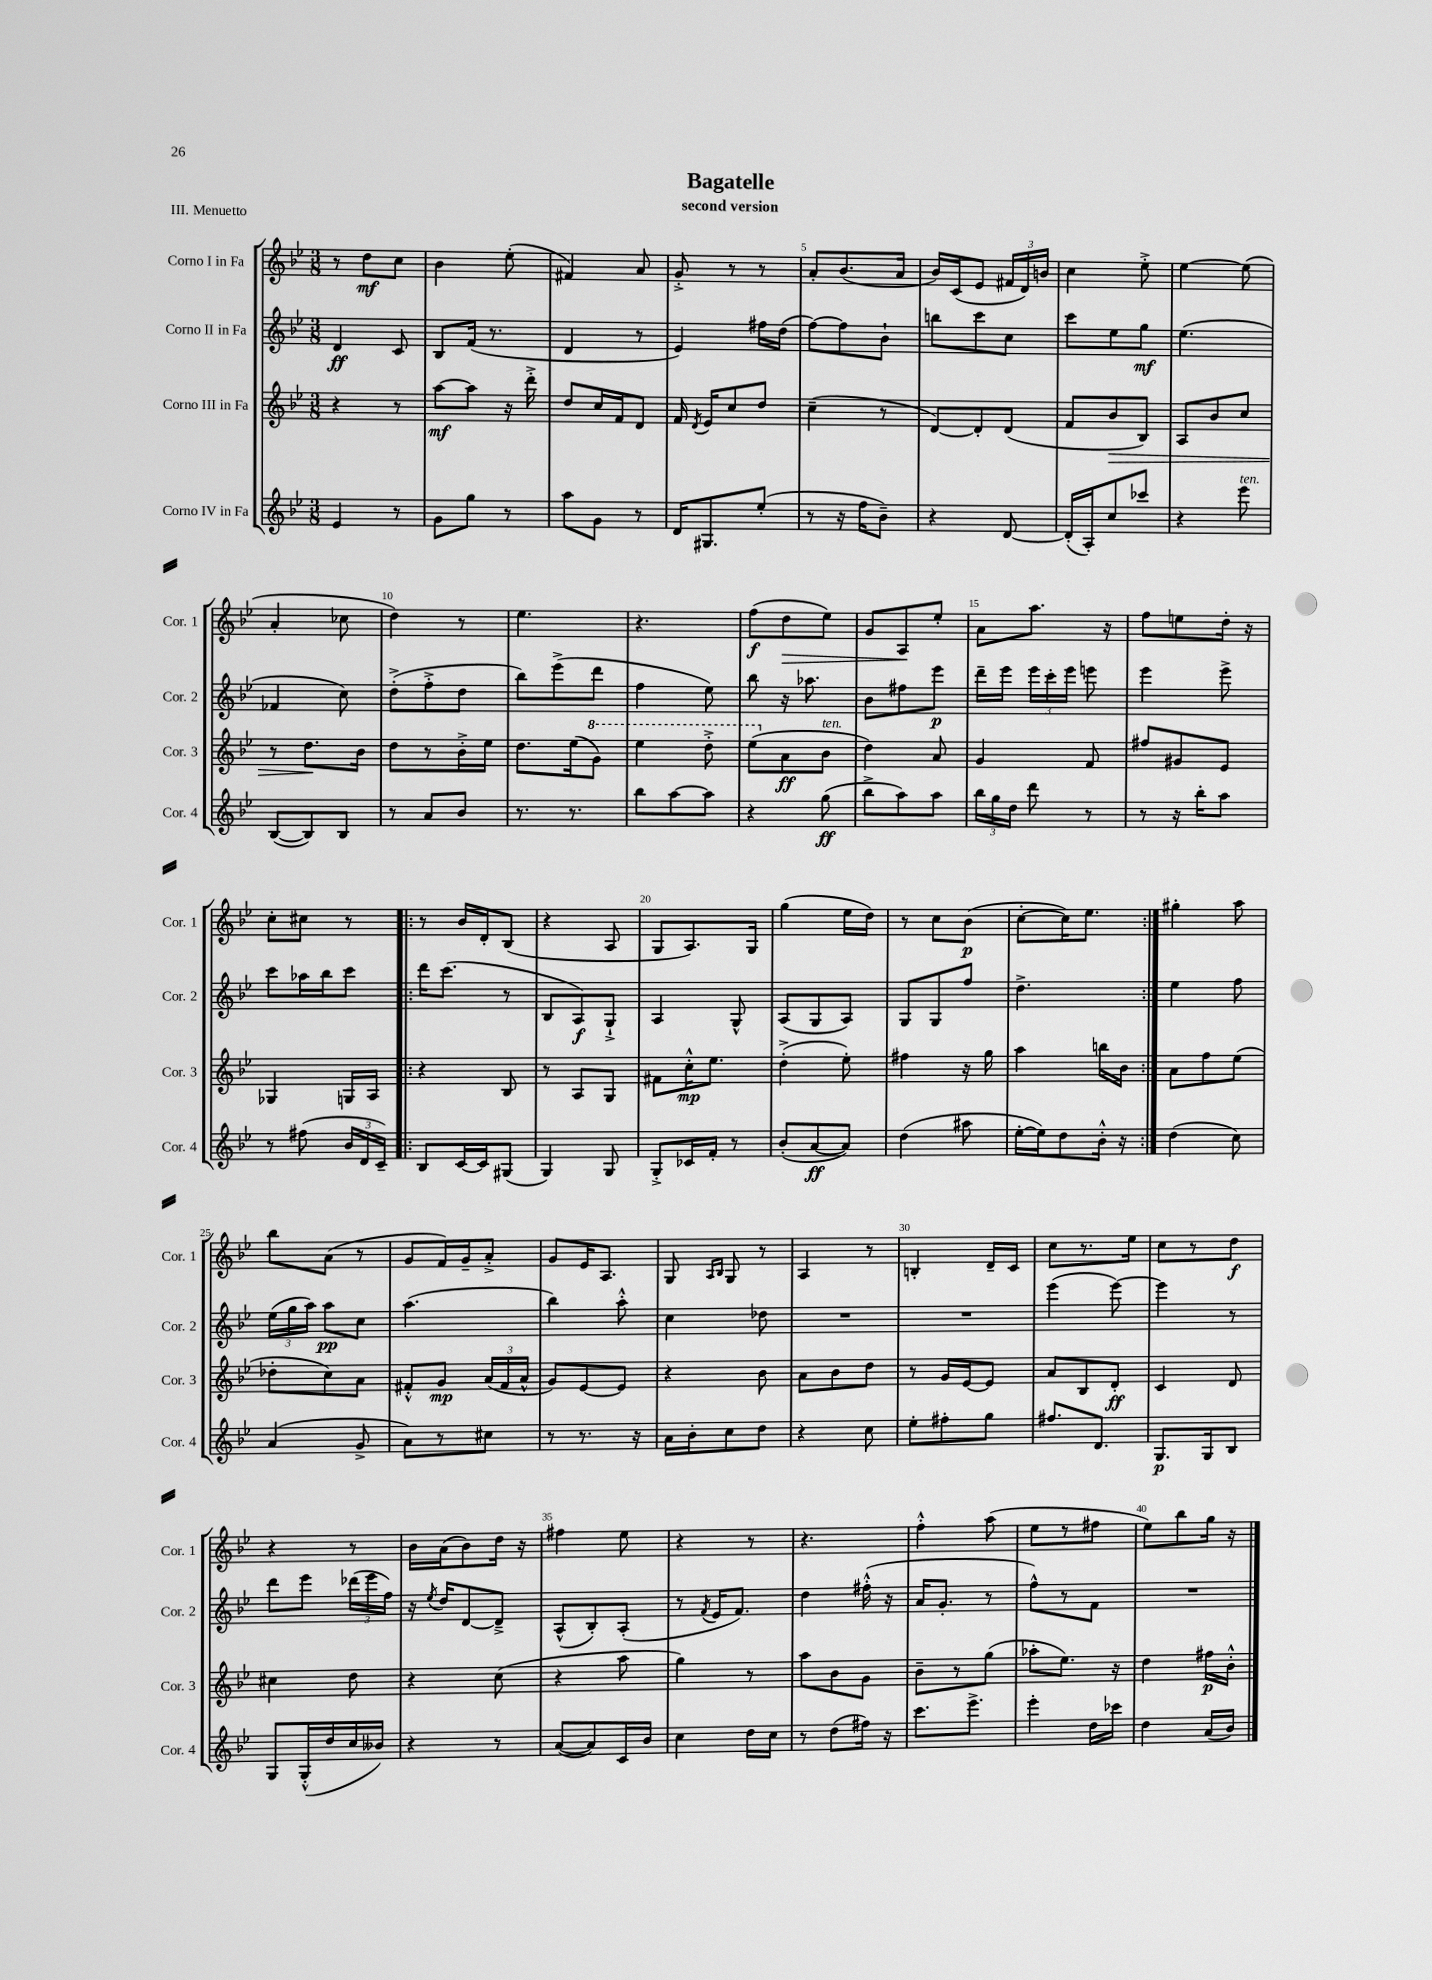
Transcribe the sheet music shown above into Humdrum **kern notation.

**kern	**dynam	**kern	**dynam	**kern	**dynam	**kern	**dynam
*part4	*part4	*part3	*part3	*part2	*part2	*part1	*part1
*staff4	*staff4	*staff3	*staff3	*staff2	*staff2	*staff1	*staff1
*I"Corno IV in Fa	*	*I"Corno III in Fa	*	*I"Corno II in Fa	*	*I"Corno I in Fa	*
*I'Cor. 4	*	*I'Cor. 3	*	*I'Cor. 2	*	*I'Cor. 1	*
*clefG2	*	*clefG2	*	*clefG2	*	*clefG2	*
*k[b-e-]	*	*k[b-e-]	*	*k[b-e-]	*	*k[b-e-]	*
*M3/8	*	*M3/8	*	*M3/8	*	*M3/8	*
=1	=1	=1	=1	=1	=1	=1	=1
4e-/	.	4r	.	4d/	ff	8r	.
.	.	.	.	.	.	8dd\L	mf
8r	.	8r	.	8c/	.	8cc\J	.
=2	=2	=2	=2	=2	=2	=2	=2
8g\L	.	[8aa\L	mf	8B-/L	.	4b-\	.
8gg\J	.	8aa\J]	.	(16f/Jk	.	.	.
.	.	.	.	8.r	.	.	.
8r	.	16r	.	.	.	(8ee-'\	.
.	.	16ddd'^\	.	.	.	.	.
=3	=3	=3	=3	=3	=3	=3	=3
8aa\L	.	8dd/L	.	4d/	.	4f#X/)	.
8g\J	.	16cc/L	.	.	.	.	.
.	.	16f/J	.	.	.	.	.
8r	.	8d/J	.	8r	.	8a/	.
=4	=4	=4	=4	=4	=4	=4	=4
16d/KL	.	16f/	.	4e-/)	.	8g'^/	.
.	.	8qd/	.	.	.	.	.
8.G#X/	.	16e-/KL	.	.	.	.	.
.	.	8cc/	.	.	.	8r	.
(8ee-'/J	.	8dd/J	.	16ff#X\LL	.	8r	.
.	.	.	.	(16dd\JJ	.	.	.
=5	=5	=5	=5	=5	=5	=5	=5
8r	.	(4cc~\	.	[8ff\L)	.	8a'/L	.
16r	.	.	.	8ff\]	.	(8.b-/	.
16ff\KL	.	.	.	.	.	.	.
8b-~\J)	.	8r	.	8b-`\J	.	.	.
.	.	.	.	.	.	16a/Jk	.
=6	=6	=6	=6	=6	=6	=6	=6
4r	.	[8d/L)	.	8bbn\L	.	16b-/LL)	.
.	.	.	.	.	.	(16c/J	.
.	.	8d'/]	.	8ccc\	.	8e-/J	.
[8d/	.	(8d/J	.	8cc\J	.	24f#X/LL	.
.	.	.	.	.	.	24d/)	.
.	.	.	.	.	.	24bn/JJ	.
=7	=7	=7	=7	=7	=7	=7	=7
(16d'/LL]	.	8f/L	.	8ccc\L	.	4cc\	.
16A'/J)	.	.	.	.	.	.	.
!	!	!	!LO:HP:b	!	!	!	!
8cc/	.	8b-/	>	8ee-\	.	.	.
8ccc-X/J	.	8B-/J)	.	8gg\J	mf	8ee-'^\	.
=8	=8	=8	=8	=8	=8	=8	=8
4r	.	8A/L	.	(4.ee-\	.	[4ee-\	.
.	.	8b-/	.	.	.	.	.
!LO:TX:a:i:t=ten.	!	!	!	!	!	!	!
8eee-\	.	8cc/J	.	.	.	(8ee-\]	.
!!LO:LB:g=z
=9	=9	=9	=9	=9	=9	=9	=9
([8B-/L	.	8r	.	4f-X/	.	4a'/	.
8B-/])	.	8.dd\L	.	.	.	.	.
8B-/J	.	.	.	8cc\)	.	8cc-X\	.
.	.	16b-\Jk	]	.	.	.	.
=10	=10	=10	=10	=10	=10	=10	=10
8r	.	8dd\L	.	(8dd'^\L	.	4dd\)	.
8a/L	.	8r	.	8ff'^\	.	.	.
8b-/J	.	16b-'^\L	.	8dd\J	.	8r	.
.	.	16ee-\JJ	.	.	.	.	.
=11	=11	=11	=11	=11	=11	=11	=11
8.r	.	8.dd\L	.	8bb-\L)	.	4.ee-\	.
.	.	.	.	(8eee-^\	.	.	.
8.r	.	(16ee-\k	.	.	.	.	.
*	*	*8va	*	*	*	*	*
.	.	8gg\J)	.	8ddd\J	.	.	.
=12	=12	=12	=12	=12	=12	=12	=12
8bb-\L	.	4eee-\	.	4ff\	.	4.r	.
[8aa\	.	.	.	.	.	.	.
8aa\J]	.	8ddd'^\	.	8ee-\)	.	.	.
=13	=13	=13	=13	=13	=13	=13	=13
4r	.	(8eee-\L	.	8bb-\	.	(8ff\L	f
*	*	*X8va	*	*	*	*	*
!	!	!	!	!	!	!	!LO:HP:b
.	.	8a\	ff	16r	.	8dd\	>
.	.	.	.	8.aa-X\	.	.	.
!	!	!LO:TX:a:i:t=ten.	!	!	!	!	!
(8gg\	ff	8b-\J	.	.	.	8ee-\J)	.
=14	=14	=14	=14	=14	=14	=14	=14
8bb-^\L	.	4dd\)	.	8b-\L	.	8g/L	.
8aa\)	.	.	.	8ff#X\	.	8A/	.
8aa\J	.	8a/	.	8eee-\J	p	8ee-'/J	]
=15	=15	=15	=15	=15	=15	=15	=15
24bb-\LL	.	4g/	.	16ddd~\LL	.	8a\L	.
24gg\	.	.	.	.	.	.	.
.	.	.	.	16eee-\JJ	.	.	.
24dd\JJ	.	.	.	.	.	.	.
8ddd\	.	.	.	24eee-\LL	.	8.aa\J	.
.	.	.	.	24ccc'\	.	.	.
.	.	.	.	24eee-\JJ	.	.	.
8r	.	8f/	.	8eeen\	.	.	.
.	.	.	.	.	.	16r	.
=16	=16	=16	=16	=16	=16	=16	=16
8r	.	8ff#X/L	.	4eee-\	.	8ff\L	.
16r	.	8g#X/	.	.	.	8een\	.
16bb-'\KL	.	.	.	.	.	.	.
8aa\J	.	8e-/J	.	8eee-^\	.	16dd'\Jk	.
.	.	.	.	.	.	16r	.
!!LO:LB:g=z
=17	=17	=17	=17	=17	=17	=17	=17
8r	.	4G-X/	.	8ccc\L	.	8cc'\L	.
(8ff#X\	.	.	.	16aa-X\L	.	8cc#X\J	.
.	.	.	.	16bb-\J	.	.	.
24b-/LL	.	16Gn/LL	.	8ccc\J	.	8r	.
24d/	.	.	.	.	.	.	.
.	.	16A/JJ	.	.	.	.	.
24c~/JJ)	.	.	.	.	.	.	.
=18!|:	=18!|:	=18!|:	=18!|:	=18!|:	=18!|:	=18!|:	=18!|:
8B-/L	.	4r	.	16ddd\KL	.	8r	.
.	.	.	.	(8.ccc\J	.	.	.
[16c/L	.	.	.	.	.	16b-/LL	.
16c/J]	.	.	.	.	.	16d'/J	.
(8G#X/J	.	8B-/	.	8r	.	(8B-/J	.
=19	=19	=19	=19	=19	=19	=19	=19
4G/)	.	8r	.	8B-/L	.	4r	.
.	.	8A/L	.	8A/)	f	.	.
8G/	.	8G/J	.	8G`^/J	.	8A/	.
=20	=20	=20	=20	=20	=20	=20	=20
8G'^/L	.	8f#X\L	.	4A/	.	8G/L	.
16c-X/L	.	16cc'^^\K	mp	.	.	8.A/)	.
16f'/JJ	.	8.ee-\J	.	.	.	.	.
8r	.	.	.	8G^^/	.	.	.
.	.	.	.	.	.	16G/Jk	.
=21	=21	=21	=21	=21	=21	=21	=21
(8b-'/L	.	(4dd'^\	.	(8A/L	.	(4gg\	.
[8a/	ff	.	.	8G/	.	.	.
8a/J])	.	8ee-'\)	.	8A/J)	.	16ee-\LL	.
.	.	.	.	.	.	16dd\JJ)	.
=22	=22	=22	=22	=22	=22	=22	=22
(4dd\	.	4ff#X\	.	8G/L	.	8r	.
.	.	.	.	8G/	.	8cc\L	.
8aa#X\	.	16r	.	8ff/J	.	(8b-\J	p
.	.	16gg\	.	.	.	.	.
=23	=23	=23	=23	=23	=23	=23	=23
[16ee-'\LL	.	4aa\	.	4.dd^\	.	[8cc'\L	.
16ee-\J])	.	.	.	.	.	.	.
8dd\	.	.	.	.	.	16cc\K])	.
.	.	.	.	.	.	8.ee-\J	.
16b-'^^\Jk	.	16bbn\LL	.	.	.	.	.
16r	.	16b-\JJ	.	.	.	.	.
=24:|!	=24:|!	=24:|!	=24:|!	=24:|!	=24:|!	=24:|!	=24:|!
(4dd\	.	8a\L	.	4ee-\	.	4gg#X'\	.
.	.	8ff\	.	.	.	.	.
8cc\)	.	(8ee-\J	.	8ff\	.	8aa\	.
!!LO:LB:g=z
=25	=25	=25	=25	=25	=25	=25	=25
(4a/	.	8dd-X'\L	.	(24ee-\LL	.	8bb-\L	.
.	.	.	.	24gg\	.	.	.
.	.	.	.	24aa\JJ)	.	.	.
.	.	8cc\)	.	8aa\L	pp	(8a\J	.
8g^/	.	8a\J	.	8cc\J	.	8r	.
=26	=26	=26	=26	=26	=26	=26	=26
8a\L)	.	8f#X'^^/L	.	(4.aa\	.	8g/L	.
8r	.	8g/J	mp	.	.	16f/L)	.
.	.	.	.	.	.	16g~/J	.
8cc#X\J	.	(24a/LL	.	.	.	8a'^/J	.
.	.	24f#/	.	.	.	.	.
.	.	24a^^/JJ	.	.	.	.	.
=27	=27	=27	=27	=27	=27	=27	=27
8r	.	8g/L)	.	4bb-\)	.	8g/L	.
8.r	.	[8e-/	.	.	.	16e-/K	.
.	.	.	.	.	.	8.A/J	.
.	.	8e-/J]	.	8aa'^^\	.	.	.
16r	.	.	.	.	.	.	.
=28	=28	=28	=28	=28	=28	=28	=28
16a\LL	.	4r	.	4cc\	.	8G/	.
16b-'\J	.	.	.	.	.	.	.
.	.	.	.	.	.	16qqA/LL	.
.	.	.	.	.	.	16qqB-/JJ	.
8cc\	.	.	.	.	.	8G/	.
8dd\J	.	8b-\	.	8dd-X\	.	8r	.
=29	=29	=29	=29	=29	=29	=29	=29
4r	.	8a\L	.	4.r	.	4A/	.
.	.	8b-\	.	.	.	.	.
8cc\	.	8dd\J	.	.	.	8r	.
=30	=30	=30	=30	=30	=30	=30	=30
8ee-'\L	.	8r	.	4.r	.	4Bn'/	.
8ff#X'\	.	16g/LL	.	.	.	.	.
.	.	[16e-/J	.	.	.	.	.
8gg\J	.	8e-/J]	.	.	.	16d~/LL	.
.	.	.	.	.	.	16c/JJ	.
=31	=31	=31	=31	=31	=31	=31	=31
8.ff#X/L	.	8a/L	.	(4eee-\	.	8cc\L	.
.	.	8B-/	.	.	.	8.r	.
8.d/J	.	.	.	.	.	.	.
.	.	8d'/J	ff	[8eee-\)	.	.	.
.	.	.	.	.	.	16ee-\Jk	.
=32	=32	=32	=32	=32	=32	=32	=32
8.G/L	p	4c/	.	4eee-\]	.	8cc\L	.
.	.	.	.	.	.	8r	.
16G/k	.	.	.	.	.	.	.
8B-/J	.	8d/	.	8r	.	8dd\J	f
!!LO:LB:g=z
=33	=33	=33	=33	=33	=33	=33	=33
8G/L	.	4cc#X\	.	8ddd\L	.	4r	.
(16G'^^/L	.	.	.	8eee-\J	.	.	.
16dd/	.	.	.	.	.	.	.
16cc/	.	8dd\	.	(24ddd-X\LL	.	8r	.
.	.	.	.	24eee-\	.	.	.
16b--X/JJ)	.	.	.	.	.	.	.
.	.	.	.	24ff\JJ)	.	.	.
=34	=34	=34	=34	=34	=34	=34	=34
4r	.	4r	.	16r	.	16b-\LL	.
.	.	.	.	8qee-/	.	.	.
.	.	.	.	16dd/KL	.	(16a\J	.
.	.	.	.	[8d/	.	8b-\)	.
8r	.	(8cc\	.	8d~^/J]	.	16dd\Jk	.
.	.	.	.	.	.	16r	.
=35	=35	=35	=35	=35	=35	=35	=35
([8a/L	.	4r	.	(8A^^/L	.	4ff#X\	.
8a/])	.	.	.	8B-'/)	.	.	.
16c/L	.	8aa\	.	(8A'/J	.	8ee-\	.
16b-/JJ	.	.	.	.	.	.	.
=36	=36	=36	=36	=36	=36	=36	=36
4cc\	.	4gg\)	.	8r	.	4r	.
.	.	.	.	8qf/	.	.	.
.	.	.	.	16e-/KL	.	.	.
.	.	.	.	8.f/J)	.	.	.
16dd\LL	.	8r	.	.	.	8r	.
16cc\JJ	.	.	.	.	.	.	.
=37	=37	=37	=37	=37	=37	=37	=37
8r	.	8aa\L	.	4dd\	.	4.r	.
(8dd\L	.	8b-\	.	.	.	.	.
16ff#X\Jk)	.	8g\J	.	(16ff#X'^^\	.	.	.
16r	.	.	.	16r	.	.	.
=38	=38	=38	=38	=38	=38	=38	=38
8.ccc\L	.	8b-~\L	.	16a/KL	.	4ff'^^\	.
.	.	.	.	8.g'/J	.	.	.
.	.	8r	.	.	.	.	.
8.eee-^\J	.	.	.	.	.	.	.
.	.	(8gg\J	.	8r	.	(8aa\	.
=39	=39	=39	=39	=39	=39	=39	=39
4eee-'\	.	8aa-X'\L	.	8ff^^\L)	.	8ee-\L	.
.	.	8.ee-\J)	.	8r	.	8r	.
16dd\LL	.	.	.	8f\J	.	8ff#X\J	.
16ccc-X\JJ	.	16r	.	.	.	.	.
=40	=40	=40	=40	=40	=40	=40	=40
4dd\	.	4dd\	.	4.r	.	8ee-\L)	.
.	.	.	.	.	.	8bb-\	.
(16a/LL	.	16ff#X\LL	p	.	.	16gg\Jk	.
16b-/JJ)	.	16b-'^^\JJ	.	.	.	16r	.
==	==	==	==	==	==	==	==
*-	*-	*-	*-	*-	*-	*-	*-
